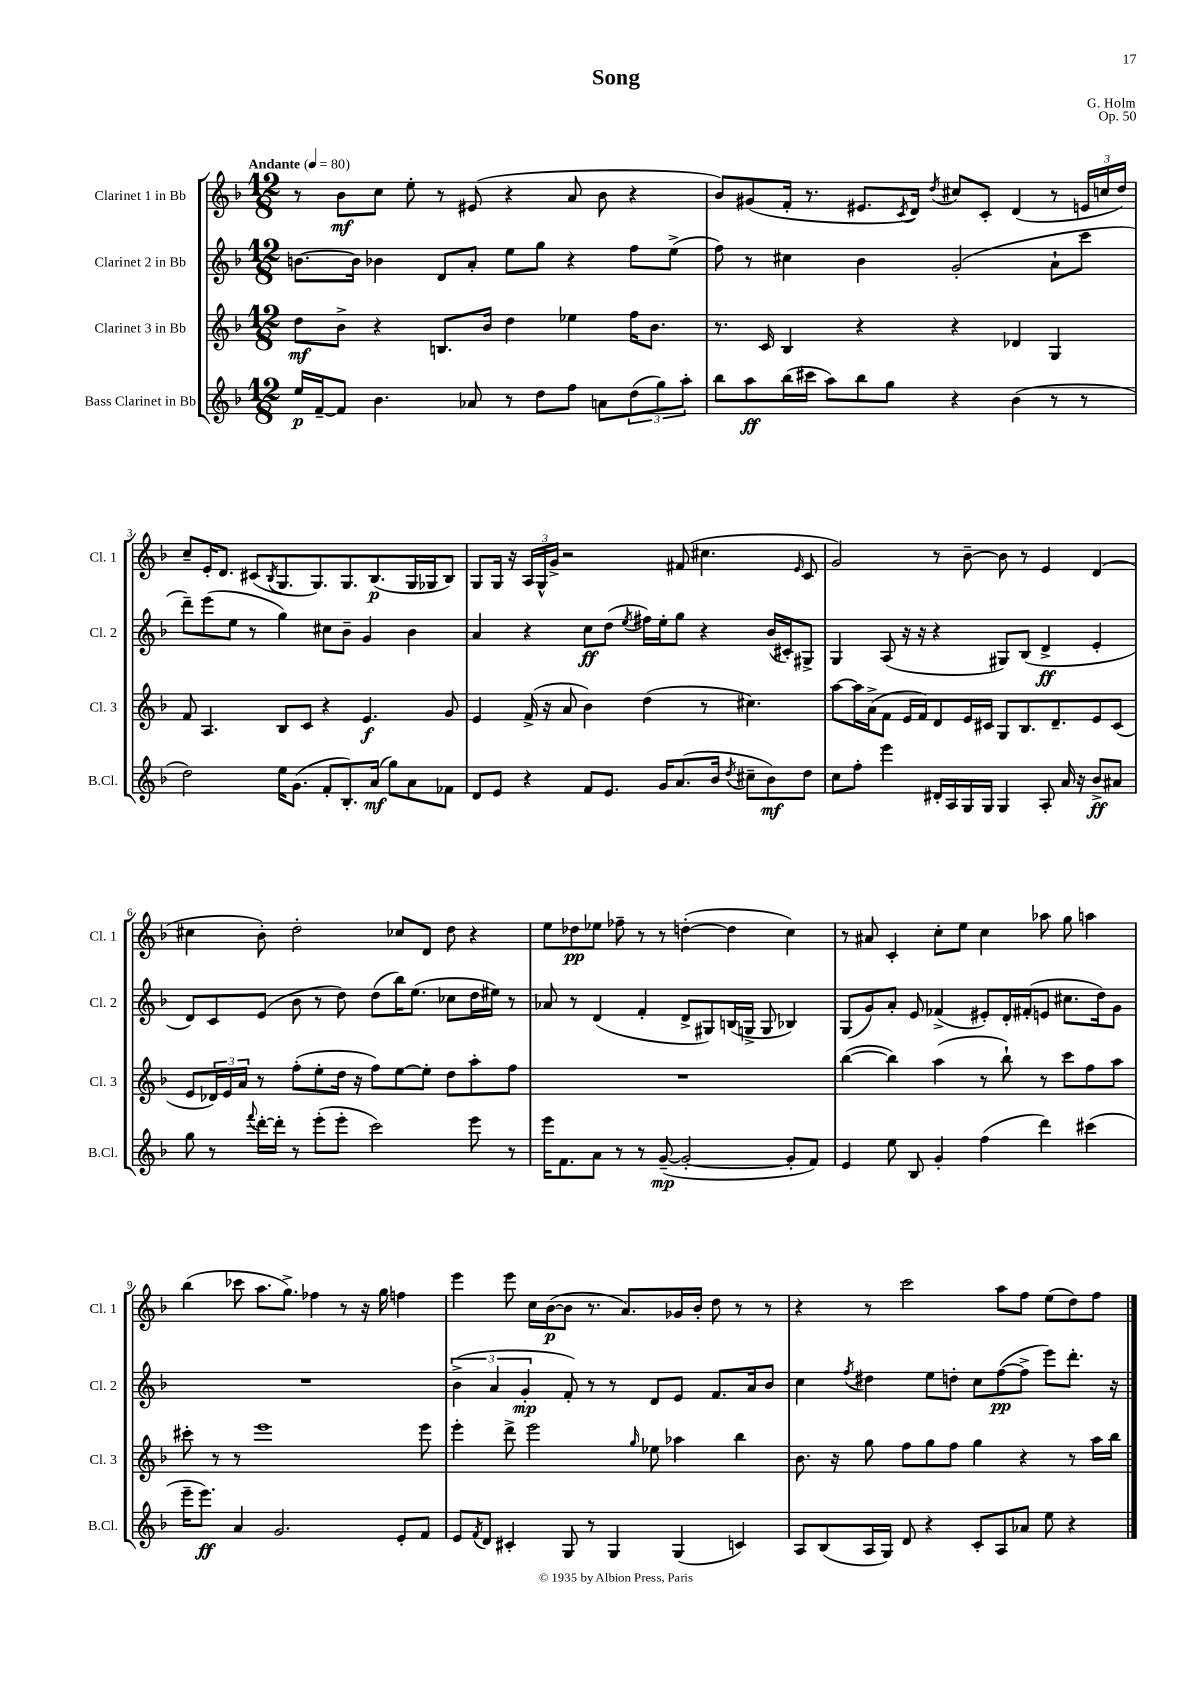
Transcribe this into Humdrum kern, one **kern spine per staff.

**kern	**kern	**kern	**kern
*staff4	*staff3	*staff2	*staff1
*clefG2	*clefG2	*clefG2	*clefG2
*k[b-]	*k[b-]	*k[b-]	*k[b-]
*M12/8	*M12/8	*M12/8	*M12/8
*MM80	*MM80	*MM80	*MM80
16ee/LL	8dd\L	[8.b\L	8r
[16f~/J	.	.	.
8f/]J	8b-^\J	.	8b-\L
.	.	16b\]Jk	.
4.b-\	4r	4b-\	8cc\J
.	.	.	8ee'\
.	8.B/L	8d/L	8r
8a-/	.	8a'/J	(8e#/
.	16b-/Jk	.	.
8r	4dd\	8ee\L	4r
8dd\L	.	8gg\J	.
8ff\J	4ee-\	4r	8a/
8a\L	.	.	8b-\
(12dd\	16ff\LK	8ff\L	4r
.	8.b-\J	.	.
12gg\)	.	.	.
.	.	(8ee^\J	.
12aa'\J	.	.	.
=	=	=	=
8bb-\L	8.r	8ff\)	8b-/L)
8aa\	.	8r	(8g#/
.	16c/	.	.
(16bb-\L	4B-/	4cc#\	16f'/Jk
16ccc#\JJ	.	.	8.r
8aa\L)	.	.	.
8bb-\	4r	4b-\	8.e#/L
8gg\J	.	.	.
.	.	.	8qc/
.	.	.	16d/Jk)
.	.	.	8qdd/
4r	4r	(2g'/	8cc#/L
.	.	.	8c'/J
(4b-\	4d-/	.	(4d/
8r	4G/	8a`\L	8r
8r	.	8ccc\J	24e/LL
.	.	.	24cc/
.	.	.	24dd/JJ)
=	=	=	=
2dd\)	8f/	8ddd~\L)	8cc~/L
.	4.A/	(8eee\	16e'/K
.	.	.	8.d/J
.	.	8ee\J	.
.	.	8r	(8c#/L
.	.	.	8qB-/
16ee\LK	8B-/L	4gg\)	8.G/
(8.g\J	.	.	.
.	8c/J	.	.
.	.	.	8.G/)
8f'/L	4r	8cc#\L	.
8.B-'/)	.	8b-~\J	8.G/
.	4.e/	4g/	.
(16a/Jk	.	.	(8.B-/
8gg\L)	.	.	.
8a\	.	4b-\	16G/L
.	.	.	16G-/J
8f-\J	8g/	.	8B-/J)
=	=	=	=
8d/L	4e/	4a/	8G/L
8e/J	.	.	16G/Jk
.	.	.	16r
4r	(16f^/	4r	24A/LL
.	.	.	24G^^/
.	16r	.	.
.	.	.	24g^/JJ
.	8a/	.	2r
8f/L	4b-\)	8cc\L	.
8.e/J	.	(8dd\J	.
.	.	8qee/	.
.	(4dd\	16ff#\LL)	.
16g/LK	.	16ee'\J	.
(8.a/	.	8gg\J	(8f#/
.	8r	4r	4.cc#\
16b-/Jk	.	.	.
8qdd/	.	.	.
8cc#~\L	4.cc#\)	.	.
8b-\)	.	(16b-/LL	.
.	.	16c#'/J)	.
.	.	.	16qqe/
8dd\J	.	8G#^/J	8c/
=	=	=	=
8cc\L	[8aa\L	4G/	2g/)
8ff'\J	16aa\]L	.	.
.	(16a^\J	.	.
4eee\	8f\J	(8A/	.
.	16e/LL	16r	.
.	16f/J)	16r	.
16d#'/LL	8d/	4r	8r
16A/	.	.	.
16G/	16e/L	.	[8b-~\
16G/JJ	16c#/JJ	.	.
4G/	8G/L	8G#/L)	8b-\]
.	8.B-/	(8B-/J	8r
8A'/	.	4d^/	4e/
.	8.d~/	.	.
16a/	.	.	.
16r	.	.	.
8b-^/L	8e/	4e'/	(4d/
8a#/J	(8c#/J	.	.
=	=	=	=
8gg\	8e/L	8d/L)	4cc#\
8r	24d-/L)	8c/	.
.	24e/	.	.
.	24a/JJ	.	.
8qqfff/	.	.	.
[16ddd'\LL	8r	(8e/J	8b-'\)
16ddd'\]JJ	.	.	.
8r	(8ff'\L	8b-\	2dd'\
(8eee'\L	8ee'\	8r	.
8eee'\J	16dd\Jk	8dd\)	.
.	16r	.	.
2ccc\)	8ff\L)	(8dd\L	.
.	[8ee\	16bb-\K)	8cc-/L
.	.	(8.ee\J	.
.	8ee'\]J	.	8d/J
.	8dd\L	8cc-\L	8dd\
8eee\	8aa'\	16dd\L	4r
.	.	16ee#\JJ)	.
8r	8ff\J	8r	.
=	=	=	=
16eee\LK	1.r	8a-/	8ee\L
8.f\	.	.	.
.	.	8r	8dd-\
8a\J	.	(4d/	8ee-\J
8r	.	.	8ff-~\
8r	.	4f'/	8r
([8g~/	.	.	8r
2g'/_	.	8d^/L	([4dd'\
.	.	8G#/)	.
.	.	(16B/L	4dd\]
.	.	16G^/JJ	.
.	.	8G/	.
8g'/]L	.	4B-/)	4cc\)
8f/J)	.	.	.
=	=	=	=
4e/	([4bb-\	(8G/L	8r
.	.	8g/)	8a#/
8ee\	4bb-\])	8a'/J	4c'/
8B-/	.	8e/	.
4g'/	(4aa\	(4f-^/	8cc'\L
.	.	.	8ee\J
(4ff\	8r	8e#'/L)	4cc\
.	8bb-`\)	16d'/L	.
.	.	(16f#'/J	.
4ddd\)	8r	8e/J	8aa-\
.	8ccc\L	8.cc#\L	8gg\
(4ccc#\	8ff\	.	4aa\
.	.	16dd\k)	.
.	8aa\J	8g\J	.
=	=	=	=
16eee~\LK	8ccc#'\	1.r	(4bb-\
8.eee\J)	.	.	.
.	8r	.	.
4a/	8r	.	8ccc-\
.	1eee	.	8.aa\L
2.g/	.	.	.
.	.	.	8.gg^\J)
.	.	.	4ff-\
.	.	.	8r
.	.	.	16r
.	.	.	16gg\
8e'/L	.	.	4ff\
8f/J	8eee\	.	.
=	=	=	=
8e/L	4eee'\	(6b-^\	4eee\
8qf/	.	.	.
8d/J	.	.	.
.	.	6a/	.
4c#'/	8ddd^\	.	8eee\
.	.	6g'/	.
.	2eee\	.	16cc\LL
.	.	.	([16b-\J
8G/	.	8f'/)	8b-\]J
8r	.	8r	8.r
4G/	.	8r	.
.	.	.	8.a/L)
.	16qqgg/	.	.
.	8ee-\	8d/L	.
(4G/	4aa-\	8e/J	16g-/L
.	.	.	16b-'/JJ
.	.	8.f/L	8dd\
4c/)	4bb-\	.	8r
.	.	16a/k	.
.	.	8b-/J	8r
=	=	=	=
8A/L	8.b-\	4cc\	4r
(8B-/	.	.	.
.	16r	.	.
.	.	8qff/	.
16A/L	8gg\	4dd#\	8r
16G/JJ)	.	.	.
8d/	8ff\L	.	2ccc\
4r	8gg\	8ee\L	.
.	8ff\J	8dd'\J	.
8c'/L	4gg\	8cc\L	.
8A/	.	([8ff\	8aa\L
8a-/J	4r	8ff^\]J	8ff\J
8ee\	.	8eee\L)	(8ee\L
4r	8r	8.ddd'\J	8dd\)
.	16aa\LL	.	8ff\J
.	16bb-\JJ	16r	.
==	==	==	==
*-	*-	*-	*-
